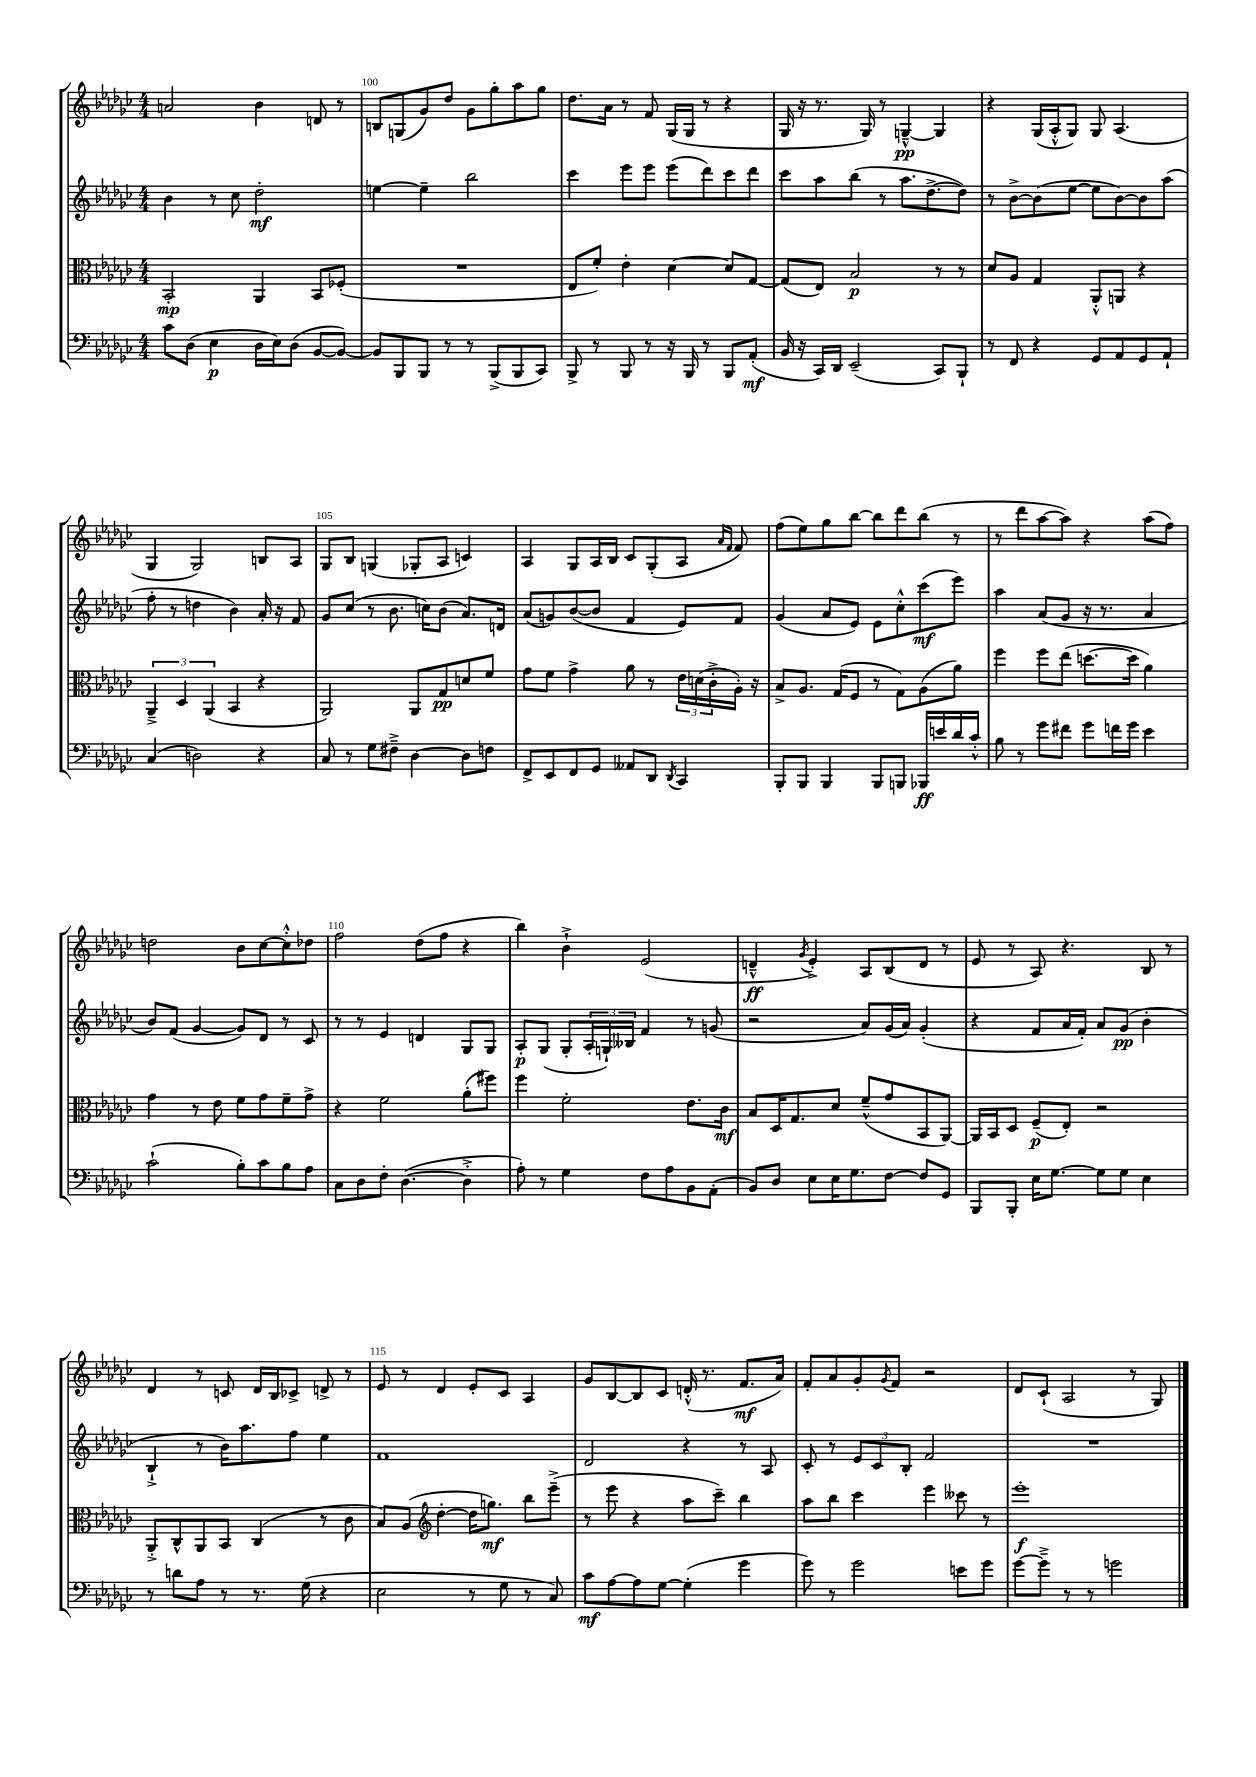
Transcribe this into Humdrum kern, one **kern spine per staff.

**kern	**dynam	**kern	**dynam	**kern	**dynam	**kern	**dynam
*part4	*part4	*part3	*part3	*part2	*part2	*part1	*part1
*staff4	*staff4	*staff3	*staff3	*staff2	*staff2	*staff1	*staff1
*clefF4	*	*clefC3	*	*clefG2	*	*clefG2	*
*k[b-e-a-d-g-c-]	*	*k[b-e-a-d-g-c-]	*	*k[b-e-a-d-g-c-]	*	*k[b-e-a-d-g-c-]	*
*M4/4	*	*M4/4	*	*M4/4	*	*M4/4	*
=99	=99	=99	=99	=99	=99	=99	=99
8c-\L	.	2BB-'/	mp	4b-\	.	2an/	.
(8D-\J	.	.	.	.	.	.	.
4E-\	p	.	.	8r	.	.	.
.	.	.	.	8cc-\	.	.	.
16D-\LL	.	4AA-/	.	2dd-'\	mf	4b-\	.
16E-\J)	.	.	.	.	.	.	.
(8D-\J	.	.	.	.	.	.	.
[8BB-/L	.	8BB-/L	.	.	.	8dn/	.
8BB-/J_)	.	(8F-X'/J	.	.	.	8r	.
=100	=100	=100	=100	=100	=100	=100	=100
8BB-/L]	.	1r	.	[4een\	.	8Bn/L	.
8BBB-/	.	.	.	.	.	(8Gn/	.
8BBB-/J	.	.	.	4ee~\]	.	8g-/)	.
8r	.	.	.	.	.	8dd-/J	.
8r	.	.	.	2bb-\	.	8g-\L	.
(8BBB-^/L	.	.	.	.	.	8gg-'\	.
8BBB-/	.	.	.	.	.	8aa-\	.
8CC-/J)	.	.	.	.	.	8gg-\J	.
=101	=101	=101	=101	=101	=101	=101	=101
8BBB-^/	.	8E-/L	.	4ccc-\	.	8.dd-\L	.
8r	.	8f'/J)	.	.	.	.	.
.	.	.	.	.	.	16a-\Jk	.
8BBB-/	.	4e-'\	.	8eee-\L	.	8r	.
8r	.	.	.	8eee-\J	.	8f/	.
16r	.	[4d-\	.	(8eee-\L	.	(16G-/LL	.
16BBB-/	.	.	.	.	.	16G-/JJ	.
8r	.	.	.	8ddd-\)	.	8r	.
8BBB-/L	.	8d-/L]	.	8ccc-\	.	4r	.
(8AA-'/J	mf	[8G-/J	.	8ddd-\J	.	.	.
=102	=102	=102	=102	=102	=102	=102	=102
16BB-/	.	(8G-/L]	.	8ccc-\L	.	16G-/	.
16r	.	.	.	.	.	16r	.
16CC-/LL)	.	8E-/J)	.	8aa-\	.	8.r	.
16DD-/JJ	.	.	.	.	.	.	.
(2EE-~/	.	2B-/	p	(8bb-\J	.	.	.
.	.	.	.	.	.	16G-/)	.
.	.	.	.	8r	.	8r	.
.	.	.	.	8.aa-\L	.	[4Gn~^^/	pp
.	.	.	.	[8.dd-^\	.	.	.
8CC-/L)	.	8r	.	.	.	4G/]	.
8BBB-`/J	.	8r	.	8dd-\J])	.	.	.
=103	=103	=103	=103	=103	=103	=103	=103
8r	.	8d-/L	.	8r	.	4r	.
8FF/	.	8A-/J	.	[8b-^\L	.	.	.
4r	.	4G-/	.	(8b-\]	.	(16G-/LL	.
.	.	.	.	.	.	16A-'^^/J	.
.	.	.	.	[8ee-\J	.	8G-/J)	.
8GG-/L	.	8AA-'^^/L	.	8ee-\L]	.	8G-/	.
8AA-/	.	8AAn/J	.	[8b-\)	.	(4.A-/	.
8GG-/	.	4r	.	8b-\]	.	.	.
8AA-`/J	.	.	.	(8aa-\J	.	.	.
!!LO:LB:g=z
=104	=104	=104	=104	=104	=104	=104	=104
(4C-/	.	6AA-~^/	.	8ff'\	.	4G-/	.
.	.	.	.	8r	.	.	.
.	.	6D-/	.	.	.	.	.
2Dn\)	.	.	.	4ddn\	.	2G-/)	.
.	.	(6AA-/	.	.	.	.	.
.	.	4BB-/	.	4b-\)	.	.	.
4r	.	4r	.	16a-'/	.	8Bn/L	.
.	.	.	.	16r	.	.	.
.	.	.	.	8f/	.	8A-/J	.
=105	=105	=105	=105	=105	=105	=105	=105
8C-/	.	2AA-/)	.	8g-/L	.	8G-/L	.
8r	.	.	.	(8cc-/J	.	8B-/J	.
8G-\L	.	.	.	8r	.	(4Gn/	.
8F#X~^\J	.	.	.	8.b-\	.	.	.
[4D-\	.	8AA-/L	.	.	.	8G-X'/L	.
.	.	.	.	16ccn\KL)	.	.	.
.	.	8G-/	pp	(8b-\J	.	8A-/J	.
8D-\L]	.	8dn/	.	8.a-/L)	.	4cn/)	.
8Fn\J	.	8f/J	.	.	.	.	.
.	.	.	.	16dn/Jk	.	.	.
=106	=106	=106	=106	=106	=106	=106	=106
8FF^/L	.	8g-\L	.	(8a-/L	.	4A-/	.
8EE-/	.	8f\J	.	8gn/)	.	.	.
8FF/	.	4g-^\	.	([8b-/	.	8G-/L	.
8GG-/J	.	.	.	8b-/J]	.	16A-/L	.
.	.	.	.	.	.	16B-/JJ	.
8AA--X/L	.	8a-\	.	4f/	.	8c-/L	.
8DD-/J	.	8r	.	.	.	(8G-'/	.
8qDD-/	.	.	.	.	.	.	.
4CC-/	.	24e-\LL	.	8e-/L)	.	8A-/J	.
.	.	(24dn\	.	.	.	.	.
.	.	24c-'^\	.	.	.	.	.
.	.	.	.	.	.	16qqa-/LL	.
.	.	.	.	.	.	16qqf/JJ	.
.	.	16A-'\JJ)	.	8f/J	.	8f/)	.
.	.	16r	.	.	.	.	.
=107	=107	=107	=107	=107	=107	=107	=107
8BBB-'/L	.	8B-^/L	.	(4g-/	.	(8ff\L	.
8BBB-/J	.	8.A-/J	.	.	.	8ee-\)	.
4BBB-/	.	.	.	8a-/L	.	8gg-\	.
.	.	(16G-/KL	.	.	.	.	.
.	.	8F/J	.	8e-/J)	.	[8bb-\J	.
8BBB-/L	.	8r	.	8e-\L	.	8bb-\L]	.
8BBBn/J	.	8G-\L)	.	8cc-'^^\	.	8ddd-\	.
16BBB-X/LL	ff	(8A-\	.	(8ccc-\	mf	(8bb-\J	.
16en/	.	.	.	.	.	.	.
16d-/	.	8a-\J)	.	8eee-\J)	.	8r	.
16c-'^^/JJ	.	.	.	.	.	.	.
=108	=108	=108	=108	=108	=108	=108	=108
8B-\	.	4ff\	.	4aa-\	.	8r	.
8r	.	.	.	.	.	8ddd-\L	.
8g-\L	.	8ff\L	.	(8a-/L	.	[8aa-\	.
8f#X\J	.	(8ee-\J	.	8g-/J	.	8aa-\J])	.
8g-\L	.	[8.ddn\L	.	16r	.	4r	.
.	.	.	.	8.r	.	.	.
16fn\L	.	.	.	.	.	.	.
16g-\JJ	.	16dd\Jk]	.	.	.	.	.
4e-\	.	4a-\)	.	4a-/	.	(8aa-\L	.
.	.	.	.	.	.	8ff\J)	.
!!LO:LB:g=z
=109	=109	=109	=109	=109	=109	=109	=109
(2c-`\	.	4g-\	.	8b-/L)	.	2ddn\	.
.	.	.	.	(8f/J	.	.	.
.	.	8r	.	[4g-/	.	.	.
.	.	8e-\	.	.	.	.	.
8B-'\L)	.	8f\L	.	8g-/L])	.	8b-\L	.
8c-\	.	8g-\	.	8d-/J	.	[8cc-\	.
8B-\	.	8f~\	.	8r	.	8cc-'^^\]	.
8A-\J	.	8g-^\J	.	8c-/	.	8dd-X\J	.
=110	=110	=110	=110	=110	=110	=110	=110
8C-\L	.	4r	.	8r	.	2ff\	.
8D-\	.	.	.	8r	.	.	.
8F'\J	.	2f\	.	4e-/	.	.	.
([4.D-\	.	.	.	.	.	.	.
.	.	.	.	4dn/	.	(8dd-\L	.
.	.	.	.	.	.	8ff\J	.
4D-'^\]	.	(8a-'\L	.	8G-/L	.	4r	.
.	.	8ff#X\J)	.	8G-/J	.	.	.
=111	=111	=111	=111	=111	=111	=111	=111
8A-'\)	.	4ff\	.	8A-'/L	p	4bb-\)	.
8r	.	.	.	(8G-/J	.	.	.
4G-\	.	2f'\	.	8G-'/L	.	4b-`^\	.
.	.	.	.	24A-'/L	.	.	.
.	.	.	.	24Gn`/)	.	.	.
.	.	.	.	24B--X/JJ	.	.	.
8F\L	.	.	.	4f/	.	(2e-/	.
8A-\	.	.	.	.	.	.	.
8BB-\	.	8.e-\L	.	8r	.	.	.
(8AA-'\J	.	.	.	(8gn/	.	.	.
.	.	16c-\Jk	mf	.	.	.	.
=112	=112	=112	=112	=112	=112	=112	=112
8BB-/L)	.	8B-/L	.	2r	.	4dn~^^/	ff
8D-/J	.	16D-/K	.	.	.	.	.
.	.	8.G-/	.	.	.	.	.
.	.	.	.	.	.	8qg-/	.
8E-\L	.	.	.	.	.	4e-'^/)	.
16E-\K	.	8d-/J	.	.	.	.	.
8.G-\	.	.	.	.	.	.	.
.	.	(8f~^^/L	.	8a-/L)	.	8A-/L	.
[8F\J	.	8g-/	.	(16g-/L	.	(8B-/	.
.	.	.	.	16a-/JJ)	.	.	.
8F/L]	.	8BB-/	.	(4g-'/	.	8d/J	.
8GG-/J	.	[8AA-/J)	.	.	.	8r	.
=113	=113	=113	=113	=113	=113	=113	=113
8BBB-/L	.	16AA-/LL]	.	4r	.	8e-/	.
.	.	16BB-/J	.	.	.	.	.
8BBB-'/J	.	8D-/J	.	.	.	8r	.
16E-\KL	.	(8F~/L	p	8f/L	.	8A-/)	.
[8.G-\J	.	.	.	.	.	.	.
.	.	8E-'/J)	.	16a-/L	.	4.r	.
.	.	.	.	16f'/JJ)	.	.	.
8G-\L]	.	2r	.	8a-/L	.	.	.
8G-\J	.	.	.	(8g-/J	pp	.	.
4E-\	.	.	.	4b-'\	.	8B-/	.
.	.	.	.	.	.	8r	.
!!LO:LB:g=z
=114	=114	=114	=114	=114	=114	=114	=114
8r	.	8AA-'^/L	.	4B-`^/	.	4d-/	.
8dn\L	.	8C-^^/	.	.	.	.	.
8A-\J	.	8AA-/	.	8r	.	8r	.
8r	.	8BB-/J	.	16b-\KL)	.	8cn/	.
.	.	.	.	8.aa-\	.	.	.
8.r	.	(4C-/	.	.	.	16d-/LL	.
.	.	.	.	.	.	16B-/J	.
.	.	.	.	8ff\J	.	8c-X^/J	.
(16G-\	.	.	.	.	.	.	.
4r	.	8r	.	4ee-\	.	8dn^/	.
.	.	8c-\	.	.	.	8r	.
=115	=115	=115	=115	=115	=115	=115	=115
2E-\	.	8B-/L)	.	1f	.	8e-/	.
.	.	(8A-/J	.	.	.	8r	.
*	*	*clefG2	*	*	*	*	*
.	.	[4dd-'\	.	.	.	4d-/	.
8r	.	16dd-\KL]	.	.	.	8e-'/L	.
.	.	8.ggn\J)	mf	.	.	.	.
8G-\	.	.	.	.	.	8c-/J	.
8r	.	8bb-\L	.	.	.	4A-/	.
8C-/)	.	(8eee-~^\J	.	.	.	.	.
=116	=116	=116	=116	=116	=116	=116	=116
8c-\L	mf	8r	.	2d-/	.	8g-/L	.
[8A-\	.	8eee-\	.	.	.	[8B-/	.
8A-\]	.	4r	.	.	.	8B-/]	.
[8G-\J	.	.	.	.	.	8c-/J	.
(4G-'\]	.	8aa-\L	.	4r	.	(16dn'^^/	.
.	.	.	.	.	.	8.r	.
.	.	8ccc-~\J)	.	.	.	.	.
4g-\	.	4bb-\	.	8r	.	8.f/L	mf
.	.	.	.	8A-/	.	.	.
.	.	.	.	.	.	16a-/Jk)	.
=117	=117	=117	=117	=117	=117	=117	=117
8g-\)	.	8aa-\L	.	8c-'/	.	8f'/L	.
8r	.	8bb-\J	.	8r	.	8a-/	.
2g-\	.	4ccc-\	.	12e-/L	.	8g-'/	.
.	.	.	.	12c-/	.	.	.
.	.	.	.	.	.	8qg-/	.
.	.	.	.	.	.	8f/J	.
.	.	.	.	12B-'/J	.	.	.
.	.	4eee-\	.	2f/	.	2r	.
8en\L	.	8ccc--X\	.	.	.	.	.
8g-\J	.	8r	.	.	.	.	.
=118	=118	=118	=118	=118	=118	=118	=118
[8g-\L	.	1eee-'	f	1r	.	8d-/L	.
8g-~^\J]	.	.	.	.	.	(8c-`/J	.
8r	.	.	.	.	.	2A-/	.
8r	.	.	.	.	.	.	.
2gn\	.	.	.	.	.	.	.
.	.	.	.	.	.	8r	.
.	.	.	.	.	.	8G-/)	.
==	==	==	==	==	==	==	==
*-	*-	*-	*-	*-	*-	*-	*-
